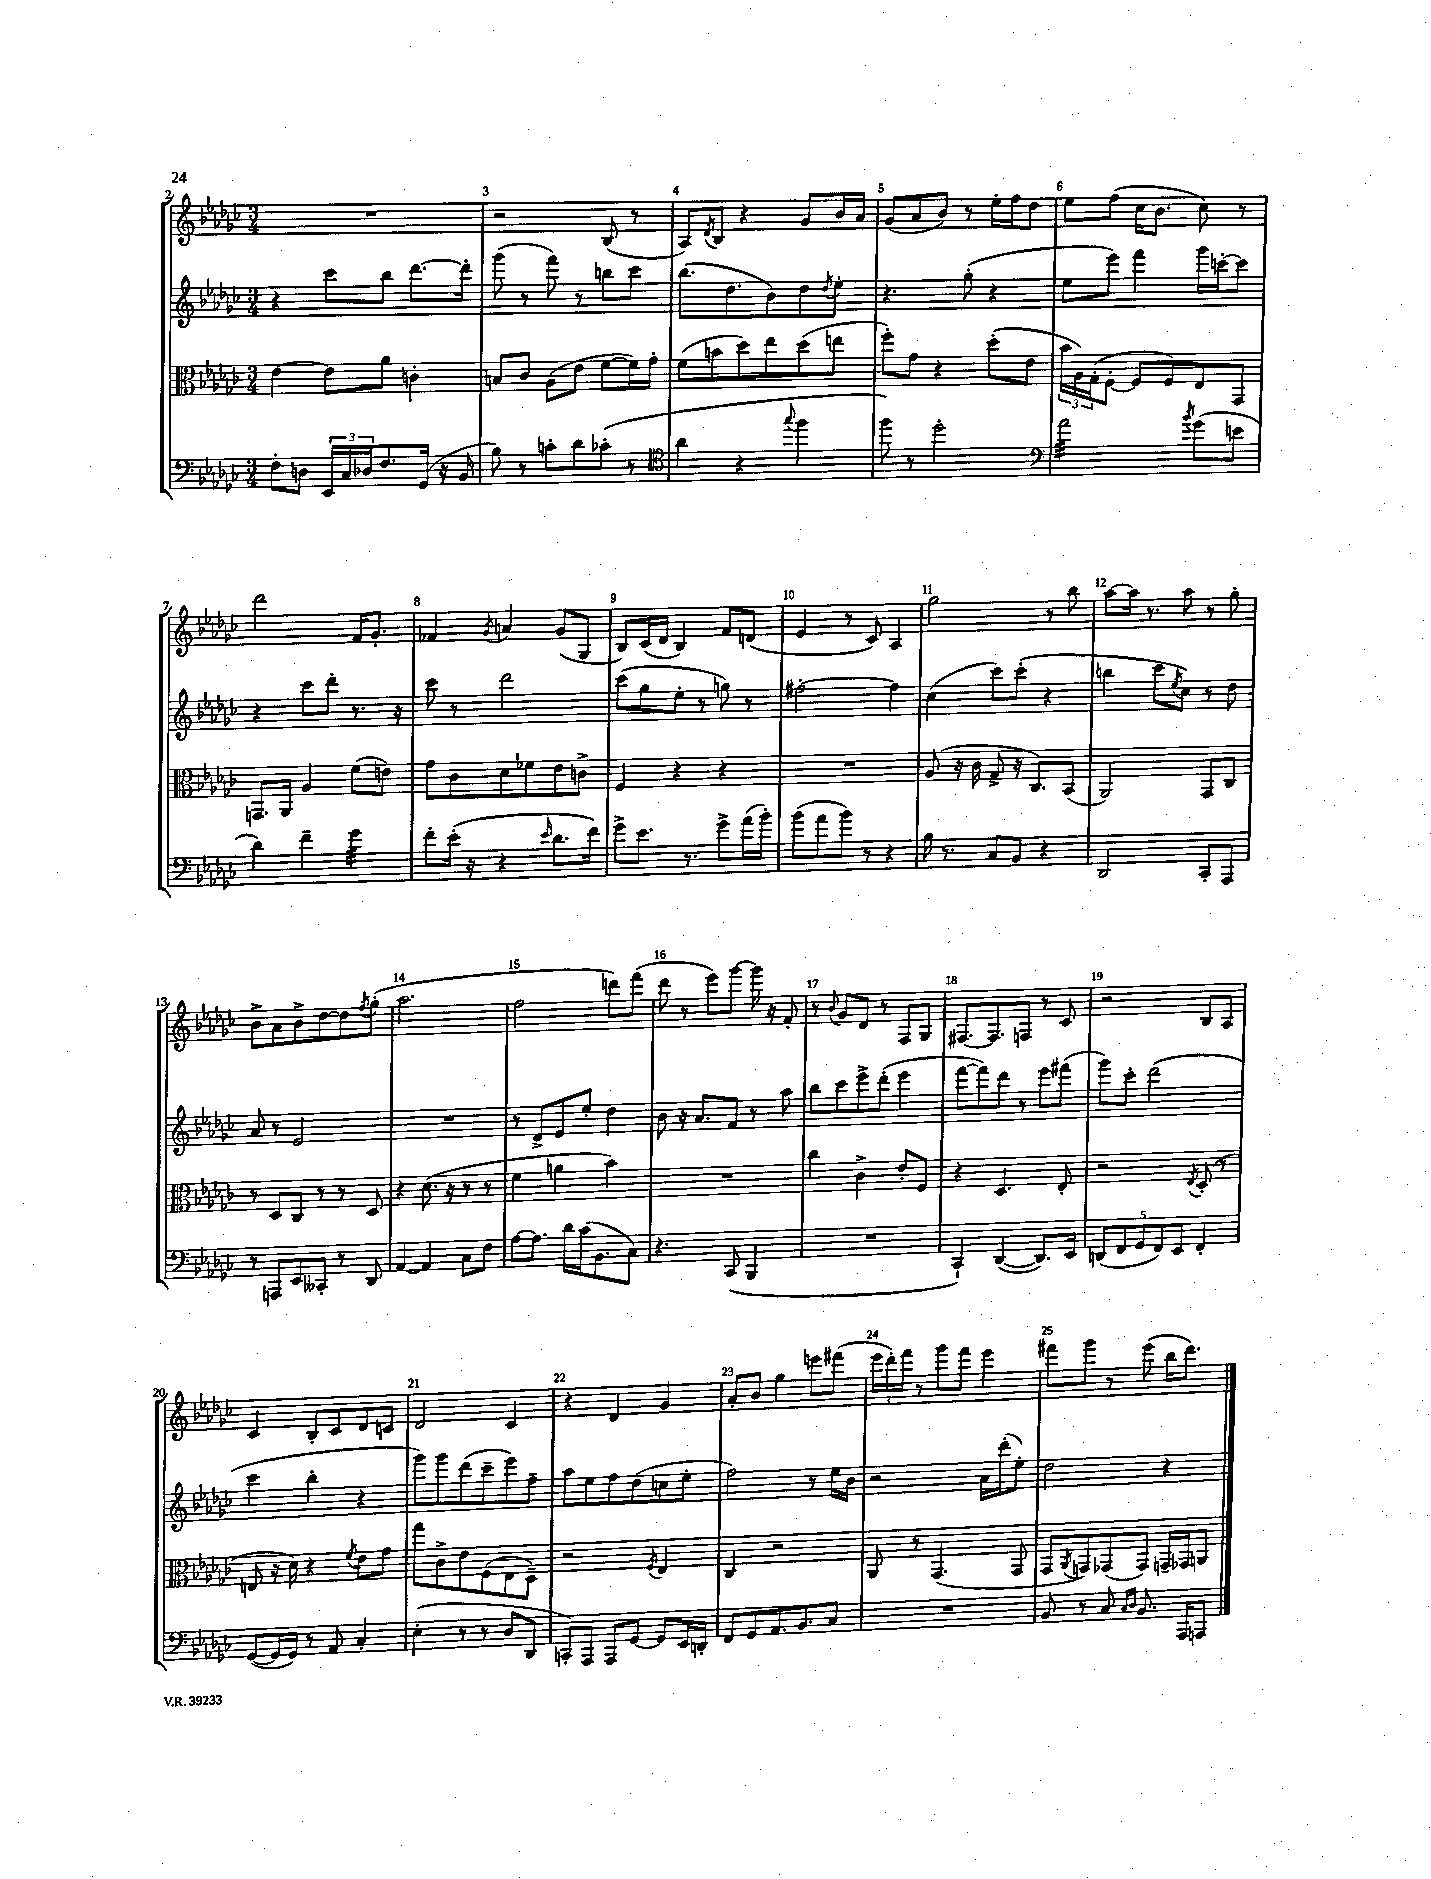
<<
\new StaffGroup <<
\new Staff = "s0" {
    \clef treble \key ges \major \numericTimeSignature \time 3/4
    R2. |
    r2 bes8( r8 |
    aes8) \acciaccatura { des'8 } bes8 r4 ges'8 bes'16 aes'16 |
    ges'8( aes'8 bes'8) r8 ees''16-. f''16 des''8 |
    ees''8 f''8( ces''16 bes'8. ces''8) r8 |
    des'''2 f'16 ges'8.-. |
    fes'4 \acciaccatura { ges'8 } a'4 ges'8( ges8 |
    bes8) ces'16( des'16 bes4) f'8 d'8( |
    ees'4 r8 ces'8) aes4 |
    ges''2 r8 bes''8 |
    aes''8~ aes''16 r8. aes''8 r8 ges''8-. |
    bes'8-> aes'8 bes'8-> des''8~ des''8 \acciaccatura { f''8 } ges''8-.( |
    aes''2. |
    f''2 d'''8) f'''8( |
    des'''8 r8 ees'''8) ges'''8~ ges'''16 r16 f'8-. |
    r8 \appoggiatura { bes'8 } ges'8 des'8 r8 f8 ges8 |
    fis8.~ fis8. f8 r8 ces'8 |
    r2 bes8 aes8 |
    ces'4 bes8-. ces'8 des'8 c'8 |
    des'2 ces'4 |
    r4 des'4 ges'4 |
    aes'8-. bes'8 ges''4 e'''8 fis'''8( |
    \tuplet 3/2 { ees'''16 des'''16-.) f'''16 } r8 ges'''8 f'''8 ees'''4 |
    fis'''8 ges'''8 r8 ees'''8( bes''16 des'''8.) \bar "|." |
}
\new Staff = "s1" {
    \clef treble \key ges \major \numericTimeSignature \time 3/4
    r4 ces'''8 bes''8 des'''8.~ des'''16-. |
    ges'''8( r8 f'''8) r8 b''8 ces'''8 |
    bes''8.( des''8. bes'8) des''8 \acciaccatura { des''8 } ees''8-. |
    r4. ges''8-.( r4 |
    ees''8 ees'''8) f'''4 ges'''16 c'''16~-. c'''8 |
    r4 ces'''8 des'''8-. r8. r16 |
    ces'''8 r8 des'''2 |
    ces'''8( ges''8 ees''8-. r8 g''8) r8 |
    fis''2~-. fis''4 |
    ces''4( ces'''8) ces'''8-.( r4 |
    b''4 ces'''8 \acciaccatura { ees''8 } ces''8) r8 des''8 |
    aes'8 r8 ees'2 |
    R2. |
    r8 des'8-> ees'8 ees''8-. des''4 |
    bes'8 r16 aes'8. f'8 r8 aes''8 |
    bes''8 ces'''8 ees'''8-> des'''8-.( ees'''4 |
    f'''8~ f'''8) des'''8 r8 ees'''8 fis'''8( |
    ges'''8) ces'''8-. des'''2( |
    ces'''4 bes''4-. r4 |
    ges'''8) ges'''8 des'''8( ces'''8-- ees'''8) f''8-- |
    aes''8 ees''8 f''8 des''8( c''8 ees''8-. |
    f''2) r8 ees''16 bes'16 |
    r2 aes'16 des'''16-.( ees''8-.) |
    des''2 r4 \bar "|." |
}
\new Staff = "s2" {
    \clef alto \key ges \major \numericTimeSignature \time 3/4
    ees'4~ ees'8 aes'8 c'4-. |
    b8 ces'8 aes8( ees'8 f'8~ f'16) ges'16-. |
    f'8( b'8 des''8) ees''8 des''8( e''8 |
    f''8-.) ges'8 r4 des''8-.( ees'8 |
    \tuplet 3/2 { bes'16 aes16) ges16-.( } f8~-. f8 f8) ees8 ges,8 |
    g,8. aes,16 aes4 f'8( e'8) |
    ges'8 ces'8 des'8 fes'8 ees'8 c'8-> |
    f4 r4 r4 |
    R2. |
    aes8( r16 ces'16 ges8-> r16 ces8.) bes,8( |
    aes,2) ges,8 ces8 |
    r8 des8 ces8 r8 r8 des8 |
    r4 des'8.( r16 r8 r8 |
    f'4 a'4 bes'4) |
    R2. |
    ces''4 ces'4-> ees'8-. f8 |
    r4 des4. ees8-. |
    r2 \acciaccatura { ees8 } des8-.( r8 |
    e8 r16 des'16) r4 \acciaccatura { f'8 } ees'8 ges'8 |
    ges''8 ces'8-> ees'8 f8( ees8 des8--) |
    r2 \acciaccatura { f8 } ees4 |
    ces4 r2 |
    aes,8 r8 ges,4.( ges,8 |
    ges,8 \acciaccatura { aes,8 } g,8) ges,8( ges,8) g,16-- ges,16 a,8 \bar "|." |
}
\new Staff = "s3" {
    \clef bass \key ges \major \numericTimeSignature \time 3/4
    f8-. d8 \tuplet 3/2 { ees,16 ces16 des16 } f8. ges,16( r16 bes,16 |
    bes8) r8 c'8-. des'8 ces'8-.( r8 |
    \clef tenor aes'4 r4 \appoggiatura { ges''8 } f''4 |
    f''8) r8 des''2-. |
    \clef bass aes'2:32 \acciaccatura { bes'8 } ges'8( e'8 |
    des'4) f'4-- ges'4:32 |
    f'8-. ees'16-.( r16 r4 \grace { ees'16 } des'8. f'16) |
    ges'8-> ees'8. r8. ges'8-> aes'16( bes'16-.) |
    bes'8( aes'8 bes'8) r8 r4 |
    bes16 r8. ces8 bes,8 r4 |
    des,2 ces,8-. aes,,8 |
    r8 a,,8 ees,8 ceses,8-. r8 des,8 |
    aes,4~ aes,4 ces8 f8 |
    aes8~ aes8. des'16 ces'16( bes,8. ces8) |
    r4. ces,8( bes,,4 |
    R2. |
    ces,4-!) des,4~( des,8.) ees,16 |
    \tuplet 5/4 { d,8( f,8 ges,8 f,8) ees,8 } f,4-. |
    ges,8~( ges,16 ges,16) r8 aes,8 ces4-. |
    ees4-.( r8 r8 des8 des,8 |
    c,8-.) aes,,8 aes,,8 ges,8~ ges,8 ees,16 d,16-. |
    f,8 ges,8 aes,8. bes,8. ces8 |
    R2. |
    bes,8 r8 ces8 \grace { ces16 des16 } bes,8. aes,,16 a,,8 \bar "|." |
}
>>
>>
\layout { \context { \Score currentBarNumber = #2 \override BarNumber.break-visibility = ##(#f #t #t) barNumberVisibility = #all-bar-numbers-visible } }
